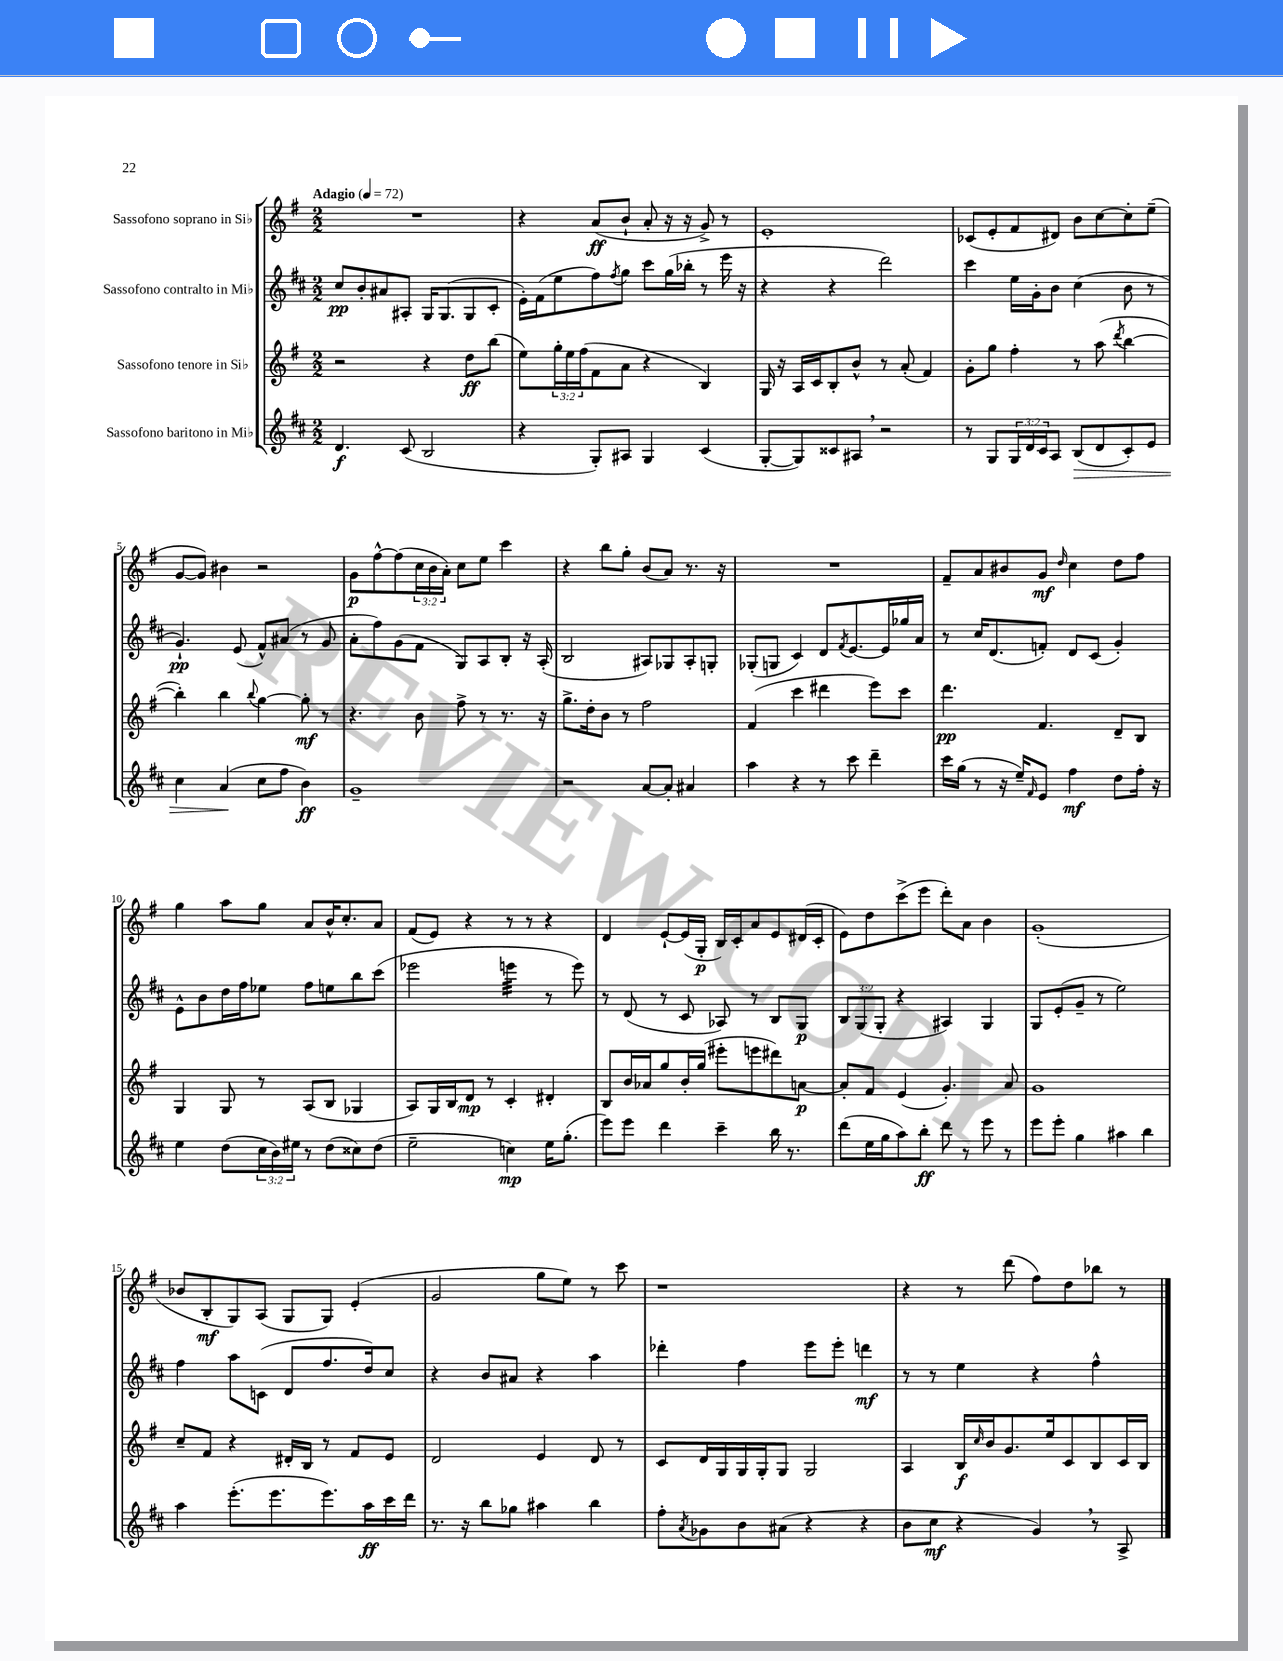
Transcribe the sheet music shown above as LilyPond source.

<<
\new StaffGroup <<
\new Staff = "s0" \with { instrumentName = "Sassofono soprano in Sib" } {
    \clef treble \key g \major \numericTimeSignature \time 2/2 \override Staff.TupletNumber.text = #tuplet-number::calc-fraction-text \tempo "Adagio" 4 = 72
    R1 |
    r4 a'8\ff( b'8-! a'8-. r16 r16 g'8->) r8 |
    e'1-. |
    ces'8( e'8-. fis'8 dis'8) b'8 c''8~ c''8-. e''8--( |
    g'8~ g'8) bis'4 r2 |
    g'8\p fis''8~-^ fis''8( \tuplet 3/2 { c''16 b'16 a'16-.) } c''8 e''8 c'''4 |
    r4 b''8 g''8-. b'8( a'8) r8. r16 |
    R1 |
    fis'8-- a'8 bis'8 g'8\mf \grace { d''16 } c''4 d''8 fis''8 |
    g''4 a''8 g''8 a'8 b'16-^ c''8.-. a'8 |
    fis'8( e'8) r4 r8 r8 r4 |
    d'4 e'8~-! e'16( g16-.\p b16) c'16-. a'8 e'8 dis'16( c'16-. |
    e'8) d''8 c'''8->( e'''8 d'''8-.) a'8 b'4 |
    g'1-.( |
    bes'8 b8-.\mf g8) a8( g8 g8) e'4-.( |
    g'2 g''8 e''8) r8 c'''8 |
    r1 |
    r4 r8 d'''8( fis''8) d''8 bes''8 r8 \bar "|." |
}
\new Staff = "s1" \with { instrumentName = "Sassofono contralto in Mib" } {
    \clef treble \key d \major \numericTimeSignature \time 2/2 \override Staff.TupletNumber.text = #tuplet-number::calc-fraction-text
    cis''8\pp b'8-. ais'8 ais8-. g16 g8.( g8 cis'8-. |
    e'16-.) fis'16( e''8 fis''8) \acciaccatura { fis''8 } g''8 cis'''8 g''16( bes''16-. r8 e'''16 r16 |
    r4 r4 d'''2) |
    cis'''4 e''16 g'16-. b'8 cis''4( b'8 r8 |
    g'4.-!\pp) e'8( fis'8-^) ais'8( r8 g'8 |
    a'8-. fis''8) g'8( fis'8 g8) a8 b8-. r16 a16-.( |
    b2 ais8) ges8 ais8-. g8-. |
    ges8-.( g8 cis'4) d'8 \acciaccatura { fis'8 } e'8.~ e'16 ges''16 a'16 |
    r8 cis''16 d'8.( f'8-.) d'8 cis'8( g'4-.) |
    e'8-^ b'8 d''16 fis''16 ees''8 fis''8 e''8 b''8 cis'''8( |
    ees'''2 e'''4:32 r8 e'''8) |
    r8 d'8( r8 cis'8 aes8) r8 b8 g8\p |
    \tuplet 3/2 { b8 g8( g8-. } r4 ais4) g4 |
    g8 e'8-.( g'8-- r8 e''2) |
    fis''4 a''8 c'8( d'8 fis''8. d''16) cis''8 |
    r4 b'8 ais'8 r4 a''4 |
    des'''4-. fis''4 e'''8 e'''8-. d'''4\mf |
    r8 r8 e''4 r4 fis''4-^ \bar "|." |
}
\new Staff = "s2" \with { instrumentName = "Sassofono tenore in Sib" } {
    \clef treble \key g \major \numericTimeSignature \time 2/2 \override Staff.TupletNumber.text = #tuplet-number::calc-fraction-text
    r2 r4 d''8\ff b''8( |
    e''8) \tuplet 3/2 { g''16-. e''16 fis''16( } fis'8 a'8 r4 b4) |
    g16 r16 a16 c'16 b8-. b'8-^ r8 a'8-.( fis'4) |
    g'8-. g''8 fis''4-. r8 a''8( \acciaccatura { d'''8 } b''4~ |
    b''4-.) b''4 \appoggiatura { b''8 } g''4~ g''8-.\mf r8 |
    r4. b'8 fis''8-> r8 r8. r16 |
    g''8.-> d''16-. b'8 r8 fis''2 |
    fis'4( c'''4 dis'''4 e'''8) c'''8 |
    d'''4.\pp fis'4. d'8-- b8 |
    g4 g8 r8 a8( b8 ges4 |
    a8) g16 b16 d'8\mp r8 c'4-. dis'4-. |
    b8 b'16 aes'16 g''8 b'16-. g''16( eis'''8-. e'''8 dis'''8) a'8~\p |
    a'8-. fis'8 e'4( g'4.-.) a'8 |
    g'1 |
    c''8-- fis'8 r4 dis'16-. b16 r8 fis'8 e'8 |
    d'2 e'4 d'8 r8 |
    c'8 d'16 g16 g16 g16-. g8 g2 |
    a4 b16\f \grace { c''16 } b'16 g'8. e''16 c'8 b8 c'16 b16 \bar "|." |
}
\new Staff = "s3" \with { instrumentName = "Sassofono baritono in Mib" } {
    \clef treble \key d \major \numericTimeSignature \time 2/2 \override Staff.TupletNumber.text = #tuplet-number::calc-fraction-text
    d'4.\f cis'8( b2 |
    r4 g8-.) ais8 g4 cis'4( |
    g8~-. g8) cisis'8 ais8 \breathe r2 |
    r8 g8 \tuplet 3/2 { g16 d'16 cis'16 } a8 b8\>( d'8 cis'8-.) e'8 |
    cis''4 a'4\!( cis''8 fis''8 b'4\ff) |
    g'1-- |
    r2 a'8~ a'8-. ais'4 |
    a''4 r4 r8 cis'''8 d'''4-- |
    cis'''16 g''16( r8 r16 e''16--) \grace { fis'16 } e'8 fis''4\mf d''8 fis''16-. r16 |
    e''4 d''8( \tuplet 3/2 { cis''16 b'16) eis''16 } r8 d''8( cisis''8) d''8( |
    e''2-- c''4\mp) e''16 g''8.-.( |
    e'''8) e'''8 d'''4 cis'''4-- b''16 r8. |
    d'''8( e''16 g''16 a''8) b''8-.\ff d'''8 r8 e'''8 r8 |
    e'''8 e'''8-. g''4 ais''4 b''4 |
    a''4 e'''8.-.( e'''8. e'''8.) a''16\ff cis'''16 d'''16 |
    r8. r16 b''8 ges''8 ais''4 b''4 |
    fis''8-. \acciaccatura { a'8 } ges'8 b'8 ais'8( r4 r4 |
    b'8 cis''8\mf r4 g'4) \breathe r8 a8-> \bar "|." |
}
>>
>>
